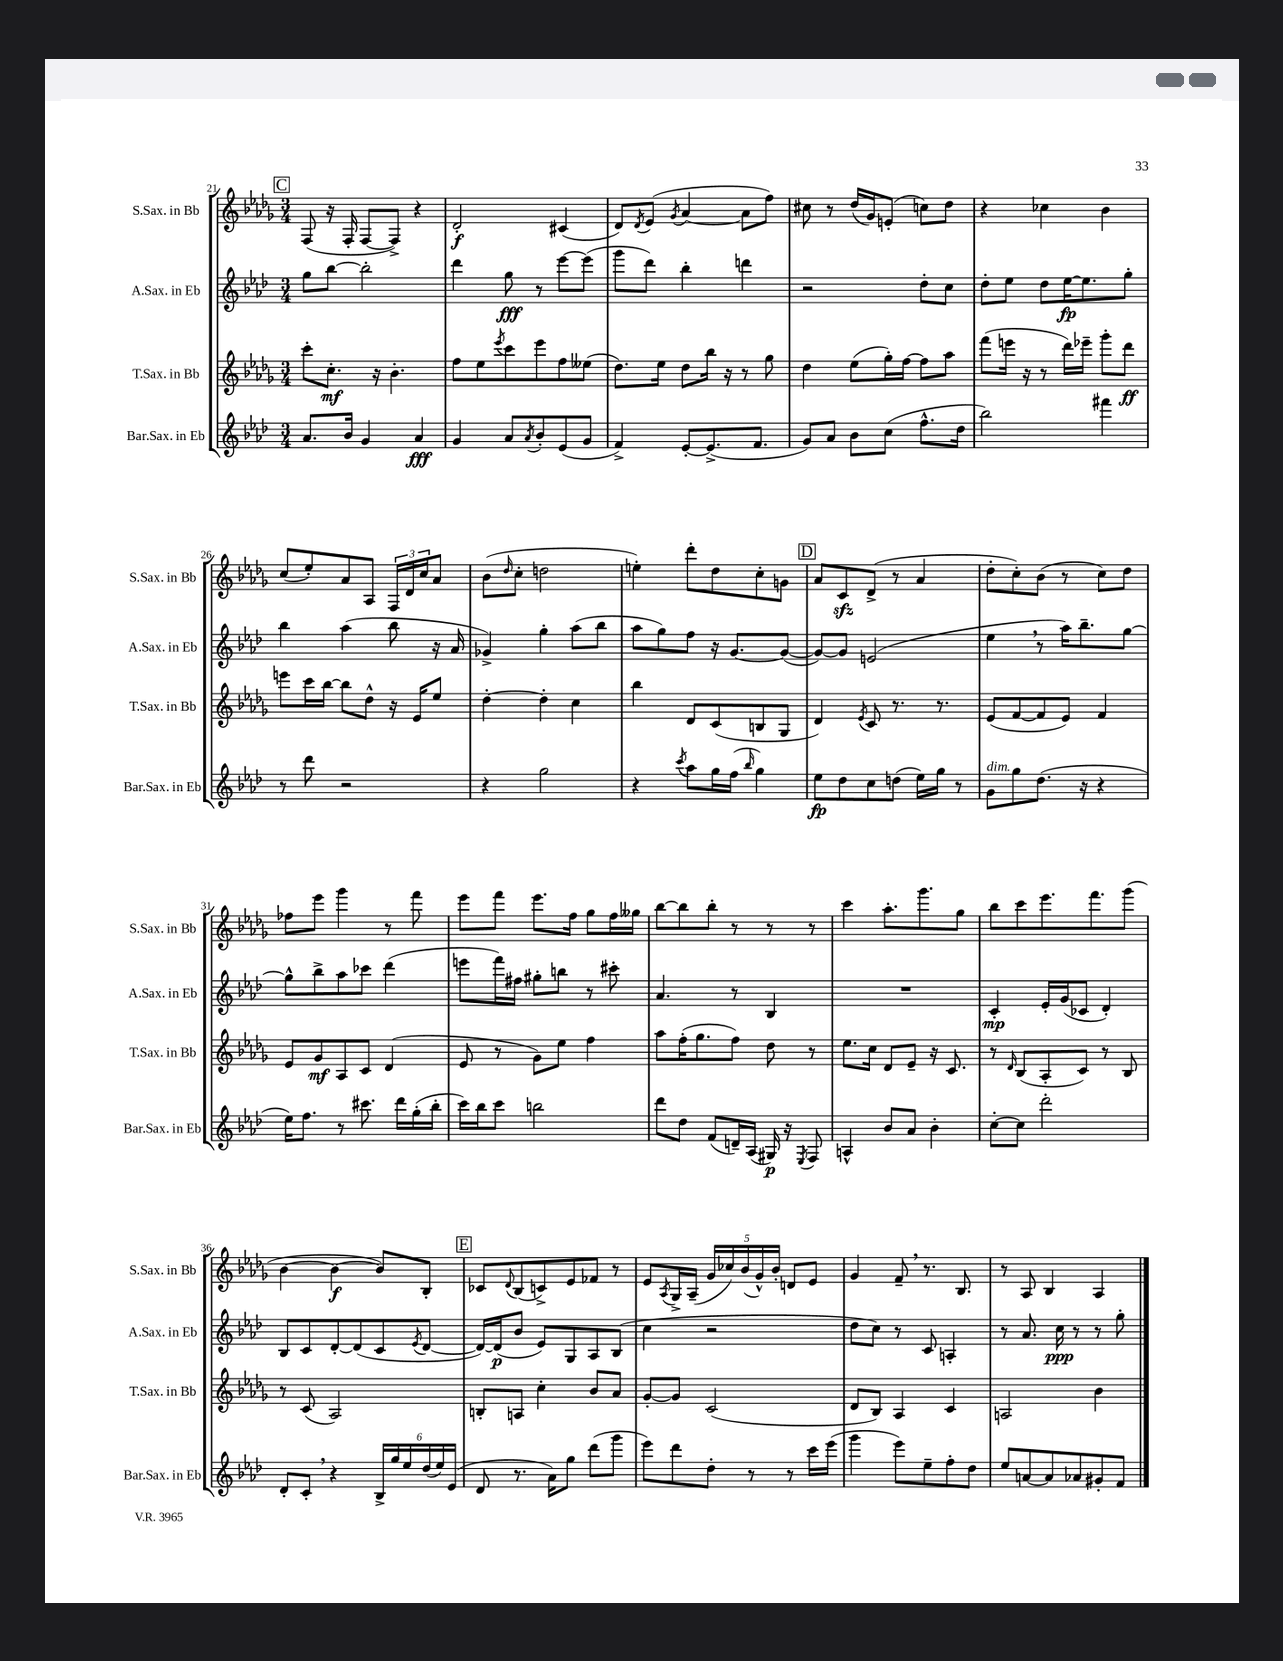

**kern	**dynam	**kern	**dynam	**kern	**dynam	**kern	**dynam
*part4	*part4	*part3	*part3	*part2	*part2	*part1	*part1
*staff4	*staff4	*staff3	*staff3	*staff2	*staff2	*staff1	*staff1
*I"Bar.Sax. in Eb	*	*I"T.Sax. in Bb	*	*I"A.Sax. in Eb	*	*I"S.Sax. in Bb	*
*I'Bar.Sax. in Eb	*	*I'T.Sax. in Bb	*	*I'A.Sax. in Eb	*	*I'S.Sax. in Bb	*
*clefG2	*	*clefG2	*	*clefG2	*	*clefG2	*
*k[b-e-a-d-]	*	*k[b-e-a-d-g-]	*	*k[b-e-a-d-]	*	*k[b-e-a-d-g-]	*
*M3/4	*	*M3/4	*	*M3/4	*	*M3/4	*
!!LO:REH:place=s1:t=C
=21	=21	=21	=21	=21	=21	=21	=21
8.a-/L	.	8ccc'\L	.	8gg\L	.	(8F/	.
.	.	8.cc'\J	mf	[8bb-\J	.	16r	.
16b-/Jk	.	.	.	.	.	16F'/	.
4g/	.	.	.	2bb-'\]	.	[8F/L	.
.	.	16r	.	.	.	.	.
.	.	4.b-'\	.	.	.	8F^/J])	.
4a-/	fff	.	.	.	.	4r	.
=22	=22	=22	=22	=22	=22	=22	=22
4g/	.	8ff\L	.	4ddd-\	.	2d-'/	f
.	.	8ee-\	.	.	.	.	.
.	.	8qeee-/	.	.	.	.	.
8a-/L	.	8ccc\	.	8gg\	fff	.	.
8qa-/	.	.	.	.	.	.	.
8b-'/	.	8eee-\	.	8r	.	.	.
(8e-/	.	8ff\	.	[8eee-\L	.	(4c#X/	.
8g/J	.	(8ee--X\J	.	(8eee-\J]	.	.	.
=23	=23	=23	=23	=23	=23	=23	=23
4f^/)	.	8.dd-\L)	.	8ggg\L	.	8d-/L)	.
.	.	.	.	.	.	8qd-/	.
.	.	.	.	8ddd-\J)	.	(8e-/J	.
.	.	16ee-\Jk	.	.	.	.	.
.	.	.	.	.	.	8qg-/	.
[8e-'/L	.	8dd-\L	.	4bb-'\	.	[4a-/	.
(8.e-^/]	.	16bb-\Jk	.	.	.	.	.
.	.	16r	.	.	.	.	.
.	.	8r	.	4dddn\	.	8a-\L]	.
8.f/J	.	.	.	.	.	.	.
.	.	8gg-\	.	.	.	8ff\J)	.
=24	=24	=24	=24	=24	=24	=24	=24
8g/L)	.	4dd-\	.	2r	.	8cc#X\	.
8a-/J	.	.	.	.	.	8r	.
8b-\L	.	(8ee-\L	.	.	.	(16dd-/LL	.
.	.	.	.	.	.	16g-/J)	.
(8cc\J	.	16gg-'\L)	.	.	.	(8en'/J	.
.	.	[16ff\JJ	.	.	.	.	.
8.ff^^\L	.	8ff\L]	.	8dd-'\L	.	8ccn\L)	.
.	.	8aa-\J	.	8cc\J	.	8dd-\J	.
16dd-\Jk	.	.	.	.	.	.	.
=25	=25	=25	=25	=25	=25	=25	=25
2bb-\)	.	(8fff\L	.	8dd-'\L	.	4r	.
.	.	16eeen\Jk	.	8ee-\J	.	.	.
.	.	16r	.	.	.	.	.
.	.	8r	.	8dd-\L	.	4cc-X\	.
.	.	16ddd-\LL)	.	[16ee-\K	fp	.	.
.	.	16eee-X~\JJ	.	8.ee-\]	.	.	.
4fff#X\	.	8ggg-'\L	.	.	.	4b-\	.
.	.	8ddd-\J	ff	8gg'\J	.	.	.
!!LO:LB:g=z
=26	=26	=26	=26	=26	=26	=26	=26
8r	.	8eeen\L	.	4bb-\	.	(8cc/L	.
8ddd-\	.	16ccc\L	.	.	.	8ee-'/)	.
.	.	[16bb-\JJ	.	.	.	.	.
2r	.	8bb-\L]	.	(4aa-\	.	8a-/	.
.	.	8dd-^^\J	.	.	.	8A-/J	.
.	.	16r	.	8bb-\	.	24F/LL	.
.	.	.	.	.	.	24d-/	.
.	.	16e-/KL	.	.	.	.	.
.	.	.	.	.	.	24cc/J	.
.	.	8ee-/J	.	16r	.	8a-/J	.
.	.	.	.	16a-/	.	.	.
=27	=27	=27	=27	=27	=27	=27	=27
4r	.	[4dd-'\	.	4g-X^/)	.	(8b-\L	.
.	.	.	.	.	.	16qqdd-/	.
.	.	.	.	.	.	8cc'\J	.
2gg\	.	4dd-'\]	.	4gg'\	.	2ddn\	.
.	.	4cc\	.	(8aa-\L	.	.	.
.	.	.	.	8bb-\J	.	.	.
=28	=28	=28	=28	=28	=28	=28	=28
4r	.	4bb-\	.	8aa-\L	.	4een'\)	.
.	.	.	.	8gg\)	.	.	.
8qccc/	.	.	.	.	.	.	.
8aa-\L	.	8d-/L	.	8ff\J	.	8ddd-'\L	.
16gg\L	.	(8c/	.	16r	.	8dd-\	.
(16ff\JJ	.	.	.	[8.g/L	.	.	.
16qqbb-/	.	.	.	.	.	.	.
4gg\)	.	8Bn/	.	.	.	8cc'\	.
.	.	8G-/J	.	(8g/J_	.	8gn\J	.
!!LO:REH:place=s1:t=D
=29	=29	=29	=29	=29	=29	=29	=29
8ee-\L	fp	4d-/)	.	8g/L_)	.	8a-/L	.
8dd-\	.	.	.	8g/J]	.	8czz/	.
.	.	8qe-/	.	.	.	.	.
8cc\	.	8c/	.	(2en/	.	(8d-^/J	.
(8ddn\J	.	8.r	.	.	.	8r	.
16ee-\LL)	.	.	.	.	.	4a-/	.
16gg\JJ	.	8.r	.	.	.	.	.
8r	.	.	.	.	.	.	.
=30	=30	=30	=30	=30	=30	=30	=30
!LO:TX:a:i:t=dim.	!	!	!	!	!	!	!
8g\L	.	(8e-/L	.	4ee-,\	.	8dd-'\L	.
8gg\	.	[8f/	.	.	.	8cc'\)	.
(8.dd-\J	.	8f/]	.	8r	.	(8b-\J	.
.	.	8e-/J)	.	16aa-\KL)	.	8r	.
16r	.	.	.	8.bb-~\	.	.	.
4r	.	4f/	.	.	.	8cc\L)	.
.	.	.	.	[8gg\J	.	8dd-\J	.
!!LO:LB:g=z
=31	=31	=31	=31	=31	=31	=31	=31
16ee-\KL)	.	8e-/L	.	8gg^^\L]	.	8ff-X\L	.
8.ff\J	.	.	.	.	.	.	.
.	.	8g-/	mf	8bb-^\	.	8eee-\J	.
8r	.	8A-/	.	8aa-\	.	4ggg-\	.
8.ccc#X\	.	8c/J	.	8ccc-X\J	.	.	.
.	.	(4d-/	.	(4ddd-\	.	8r	.
16ddd-\LL	.	.	.	.	.	.	.
(16gg'\	.	.	.	.	.	8fff\	.
16bb-'\JJ	.	.	.	.	.	.	.
=32	=32	=32	=32	=32	=32	=32	=32
16ccc\LL)	.	8e-/	.	8eeen\L	.	8eee-\L	.
16bb-\J	.	.	.	.	.	.	.
8ccc\J	.	8r	.	16fff\L)	.	8fff\J	.
.	.	.	.	16ff#X\JJ	.	.	.
2bbn\	.	8g-\L)	.	8gg#X'\L	.	8.eee-\L	.
.	.	8ee-\J	.	8bbn\J	.	.	.
.	.	.	.	.	.	16ff\Jk	.
.	.	4ff\	.	8r	.	8gg-\L	.
.	.	.	.	8ccc#X'\	.	16ff\L	.
.	.	.	.	.	.	16gg--X\JJ	.
=33	=33	=33	=33	=33	=33	=33	=33
8ddd-\L	.	8aa-\L	.	4.a-/	.	[8bb-\L	.
8dd-\J	.	(16ff'\K	.	.	.	8bb-\]	.
.	.	8.gg-\	.	.	.	.	.
(8f/L	.	.	.	.	.	8bb-'\J	.
16dn~/L)	.	8ff\J)	.	8r	.	8r	.
(16A-/JJ	.	.	.	.	.	.	.
16G#X/)	p	8dd-\	.	4B-/	.	8r	.
16r	.	.	.	.	.	.	.
8qE-/	.	.	.	.	.	.	.
8F/	.	8r	.	.	.	8r	.
=34	=34	=34	=34	=34	=34	=34	=34
4An^^/	.	8.ee-\L	.	2.r	.	4ccc\	.
.	.	16cc\Jk	.	.	.	.	.
8b-/L	.	8d-/L	.	.	.	8.aa-'\L	.
8a-/J	.	8e-~/J	.	.	.	.	.
.	.	.	.	.	.	8.ggg-\	.
4b-'\	.	16r	.	.	.	.	.
.	.	8.c/	.	.	.	.	.
.	.	.	.	.	.	8gg-\J	.
=35	=35	=35	=35	=35	=35	=35	=35
[8cc'\L	.	8r	.	4c'/	mp	8bb-\L	.
.	.	16qqd-/	.	.	.	.	.
8cc\J]	.	(8B-/L	.	.	.	8ccc\	.
2ddd-'\	.	8A-'/	.	16e-'/LL	.	8.eee-\	.
.	.	.	.	(16g/J	.	.	.
.	.	8c/J)	.	8c-X/J	.	.	.
.	.	.	.	.	.	8.fff\	.
.	.	8r	.	4d-'/)	.	.	.
.	.	8B-/	.	.	.	(8ggg-\J	.
!!LO:LB:g=z
=36	=36	=36	=36	=36	=36	=36	=36
8d-'/L	.	8r	.	8B-/L	.	[4b-\	.
8c',/J	.	(8c/	.	8c/	.	.	.
4r	.	2A-/)	.	[8d-'/	.	4b-\_	f
.	.	.	.	(8d-/]	.	.	.
24B-^/LL	.	.	.	8c/	.	8b-/L])	.
24gg/	.	.	.	.	.	.	.
24ee-/	.	.	.	.	.	.	.
.	.	.	.	8qe-/	.	.	.
(24dd-/	.	.	.	[8d-/J	.	8B-'/J	.
24ee-/)	.	.	.	.	.	.	.
(24e-/JJ	.	.	.	.	.	.	.
!!LO:REH:place=s1:t=E
=37	=37	=37	=37	=37	=37	=37	=37
8d-/	.	8Bn'/L	.	16d-/LL_)	.	8c-X/L	.
.	.	.	.	(16d-/J]	p	.	.
.	.	.	.	.	.	8qqd-/	.
8.r	.	8An/J	.	8b-/J	.	(8B-/	.
.	.	4cc'\	.	8e-/L)	.	8cn^/)	.
16a-\KL)	.	.	.	.	.	.	.
8gg\J	.	.	.	8G/	.	8e-/	.
(8ddd-\L	.	8b-/L	.	8A-/	.	8f-X/J	.
8ggg\J	.	8a-/J	.	(8B-/J	.	8r	.
=38	=38	=38	=38	=38	=38	=38	=38
8eee-\L)	.	[8g-'/L	.	4cc\	.	8e-/L	.
.	.	.	.	.	.	8qA-/	.
8ddd-\	.	8g-/J]	.	.	.	16G-^/L	.
.	.	.	.	.	.	(16A-~/JJ	.
8dd-'\J	.	(2c/	.	2r	.	20g-/LL	.
.	.	.	.	.	.	20cc-X/)	.
.	.	.	.	.	.	(20b-/	.
8r	.	.	.	.	.	.	.
.	.	.	.	.	.	20g-^^/)	.
.	.	.	.	.	.	20b-'/JJ	.
8r	.	.	.	.	.	8dn/L	.
16ccc\LL	.	.	.	.	.	8e-/J	.
(16eee-\JJ	.	.	.	.	.	.	.
=39	=39	=39	=39	=39	=39	=39	=39
4ggg\	.	8d-/L	.	8dd-\L	.	4g-/	.
.	.	8B-/J)	.	8cc\J)	.	.	.
8eee-\L)	.	4A-/	.	8r	.	8f~,/	.
8ee-~\	.	.	.	8c/	.	8.r	.
8ff'\	.	4c/	.	4An'/	.	.	.
.	.	.	.	.	.	8.B-/	.
8dd-\J	.	.	.	.	.	.	.
=40	=40	=40	=40	=40	=40	=40	=40
8ee-/L	.	2An/	.	8r	.	8r	.
[8an/	.	.	.	8.a-/	.	8A-/	.
8a/]	.	.	.	.	.	4B-/	.
.	.	.	.	16cc\	ppp	.	.
8a-X/	.	.	.	8r	.	.	.
8g#X'/	.	4b-\	.	8r	.	4A-/	.
8f/J	.	.	.	8gg'\	.	.	.
==	==	==	==	==	==	==	==
*-	*-	*-	*-	*-	*-	*-	*-
